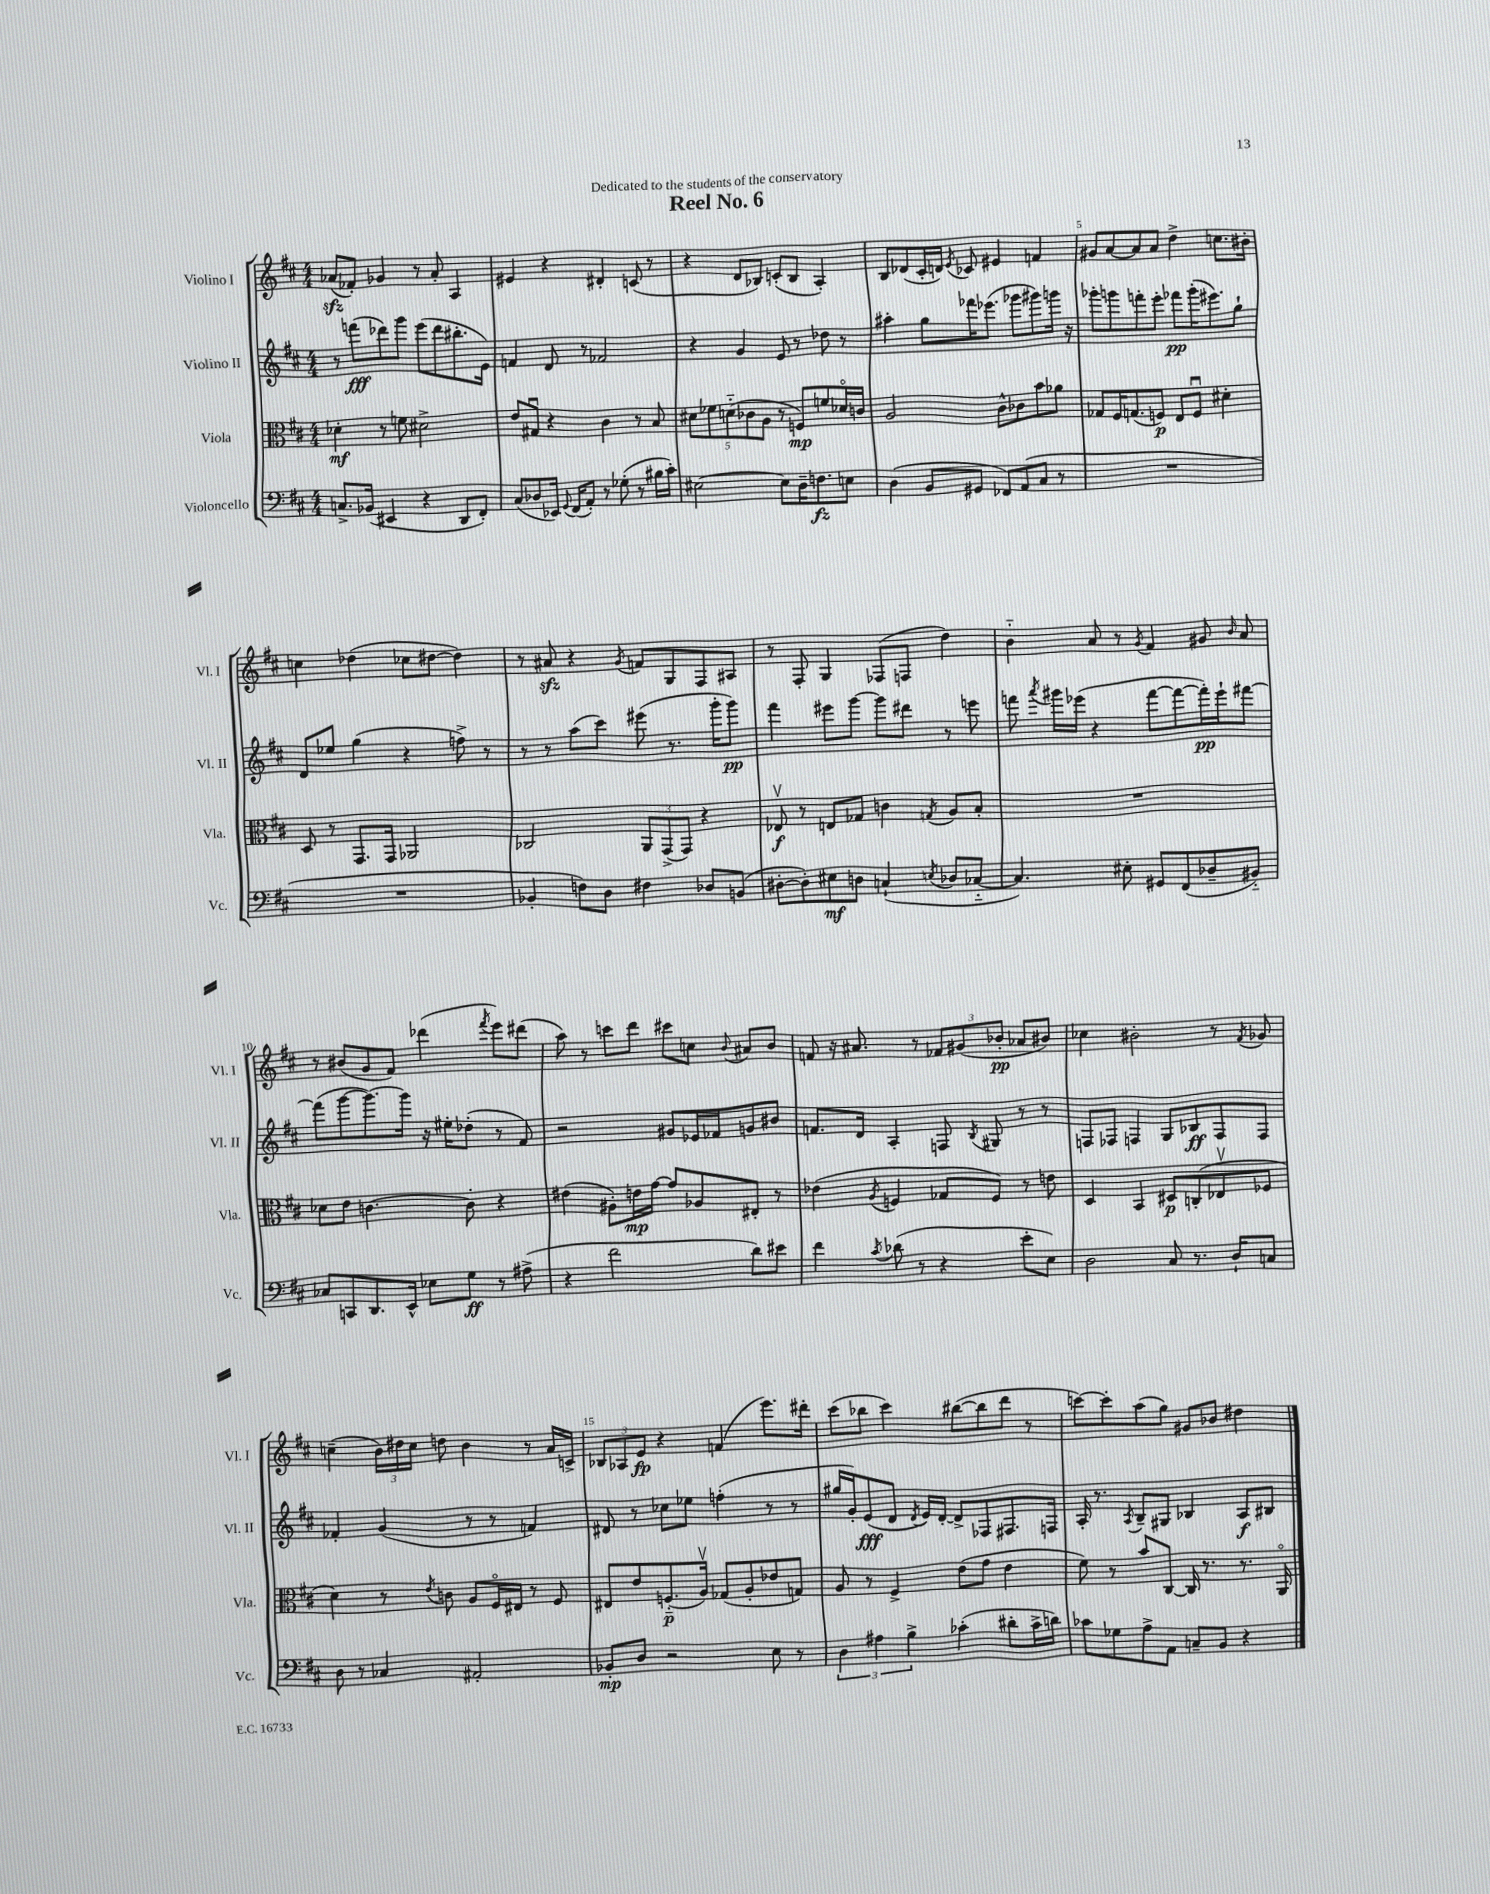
\header { title = "Reel No. 6" dedication = "Dedicated to the students of the conservatory" }
<<
\new StaffGroup <<
\new Staff = "s0" \with { instrumentName = "Violino I" shortInstrumentName = "Vl. I" } {
    \clef treble \key d \major \numericTimeSignature \time 4/4
    \autoBeamOff aes'8[\sfz( fes'8]-.) ges'4 r8 aes'8-. a4 |
    eis'4 r4 dis'4-. c'8( r8 |
    r4 d'8[ bes8]) c'8[-.( bes8] a4-.) |
    b8[ des'8( cis'16-. d'16]) \acciaccatura { e'8 } ces'8 eis'4 f'4 |
    gis'8[ a'8~ a'8 a'8] d''4-> c''8.[ bis'16]-. |
    c''4 des''4( ces''8[ dis''8]~ dis''4) |
    r8 ais'8\sfz r4 \acciaccatura { g'8 } f'8[ g8 fis8 ais8] |
    r8 fis8-. g4 fes8[( f8] d''4) |
    b'4-_ a'8 r8 \acciaccatura { g'8 } fis'4 gis'8 \grace { b'16 } a'8 |
    r8 bis'8[( g'8 fis'8]) des'''4( \acciaccatura { fis'''8 } e'''8[) dis'''8]( |
    a''8) r8 c'''8[ d'''8] cis'''8[ c''8] \appoggiatura { b'8 } ais'8[ b'8] |
    f'8 r16 ais'8. r8 \tuplet 3/2 { fes'8[ gis'8( bes'8]-.\pp } aes'8[ bis'8]) |
    ces''4 bis'2-. r8 \acciaccatura { fis'8 } ges'8 |
    c''4--( \tuplet 3/2 { b'16[) dis''16 c''16] } d''8 b'4 r8 a'16[ c'16]-> |
    \tuplet 3/2 { bes8[ aes8 e'8]\fp } r4 f'4( e'''8.[) dis'''16]-. |
    cis'''8[( bes''8] cis'''4) bis''8[~( bis''8 d'''8] r8 |
    c'''8[~) c'''8-. a''8( g''8]) gis'8[ bes'8] dis''4 \bar "|." |
}
\new Staff = "s1" \with { instrumentName = "Violino II" shortInstrumentName = "Vl. II" } {
    \clef treble \key d \major \numericTimeSignature \time 4/4
    \autoBeamOff r8 f'''8[\fff( des'''8) g'''8] e'''8[( des'''8 bis''8.-. e'16]) |
    f'4 d'8 r8 fes'2 |
    r4 g'4 e'8 r8 des''8 r8 |
    ais''4-. g''8[ fes'''16 ees'''8.]( ges'''8[ gis'''8) g'''16] r16 |
    ges'''8[-. g'''8 f'''8-. e'''8]-. fes'''8[\pp g'''16-.( eis'''8.) g''8]-! |
    d'8[ ees''8] g''4( r4 f''8->) r8 |
    r8 r8 a''8[( cis'''8]) eis'''8( r8. g'''16[-. g'''8]\pp) |
    fis'''4 eis'''8[ g'''8]~ g'''8[ dis'''8] r8 e'''8 |
    f'''8 \acciaccatura { a'''8 } gis'''16[ ees'''16]( r4 f'''8[~ f'''8~ f'''16-.\pp) ees'''16-! fis'''8]~ |
    fis'''8[( g'''8~ g'''8.~) g'''16] r16 eis''16[-. des''8]-.( r8 fis'8) |
    r2 gis'8[ ees'16 fes'16 g'8 bis'8] |
    f'8.[ d'16] a4-. f8 \acciaccatura { b8 } gis8 r8 r8 |
    f8[ fes8] f4 g8[ bes8\ff f8 f8] |
    fes'4-. g'4( r8 r8 f'4) |
    dis'8 r8 ces''8[ ees''8] f''4-.( r8 r8 |
    gis''16[ g'16-.) e'8\fff( d'8] \acciaccatura { d'8 } e'16[) d'16]~-. d'8[-> fes8 fis8. f16] |
    a16-. r8. \acciaccatura { a8 } b8[-- gis8] bes4 a8[\f bis8] \bar "|." |
}
\new Staff = "s2" \with { instrumentName = "Viola" shortInstrumentName = "Vla." } {
    \clef alto \key d \major \numericTimeSignature \time 4/4
    \autoBeamOff des'4-.\mf r8 f'8 dis'2-> |
    e'8[ gis8]\downbow r4 cis'4 r8 b8 |
    \tuplet 5/4 { dis'8[ fes'8 d'8-_( ces'8 a8] } r8 f8[\mp) f'8 des'16\flageolet c'16] |
    a2 cis'8[-^ ces'8 b'8 aes'8] |
    ges8[ fis16 g8.( f8]\p) e8[ f8]\downbow dis'4-. |
    d8 r8 g,8.[ g,16] aes,2 |
    ces2 \tuplet 3/2 { a,8[ g,8->( g,8]) } r4 |
    ees8\upbow\f r8 e8[ ges8] c'4 \acciaccatura { g8 } a8[ b8]-. |
    R1 |
    des'8[ e'8] c'4.~ c'8-. r4 |
    eis'4( ais8[-.) e'16\mp g'16]~ g'8[ aes8 eis8]-. r8 |
    ees'4( \acciaccatura { a8 } f4 ges8[ f8]) r8 e'8 |
    d4 b,4 dis8[\p c8-.( ees8\upbow fes8] |
    d'4) r8 \acciaccatura { e'8 } c'8 a8[ fis16\flageolet eis16] r8 fis8 |
    eis8[ e'8 f8.-_\p( a16]\upbow) ges8[( a8-. ees'8 g8]) |
    a8 r8 fis4-> e'8[( g'8] e'4 |
    fis'8) r8 b'8[ cis8]~ cis16 r8. r8. a,16\flageolet \bar "|." |
}
\new Staff = "s3" \with { instrumentName = "Violoncello" shortInstrumentName = "Vc." } {
    \clef bass \key d \major \numericTimeSignature \time 4/4
    \autoBeamOff c8.[-> bes,16]( eis,4 r4 d,8[ fis,8]-.) |
    cis8[( des8 ees,16]) \appoggiatura { g,8 } fis,16[( a,8]-.) r8 ges8-.( r8 bis16[ cis'16]-.) |
    eis2~ eis8[ d16-- f8.\fz e8] |
    d4( b,8[ gis,8] fes,8[) a,8( cis8] r8 |
    R1 |
    R1 |
    bes,4-. f8[) d8] fis4 des8[ b,8]( |
    dis8[~-. dis8-.) eis8\mf d8] c4-!( \acciaccatura { e8 } des8[ ces8]~-_ |
    ces4.) eis8-. gis,8[ fis,8( des8-- bis,8]-_) |
    ces8[ c,8 d,8. e,16]-^ ees8[ g8]\ff r8 ais8->( |
    r4 fis'2 d'8[) eis'8] |
    fis'4 \acciaccatura { cis'8 } des'8( r8 r4 e'8[-. e8]) |
    d2 cis8 r8. d16[-! c8] |
    d8 r8 ces4 ais,2-. |
    bes,8[-.\mp d8] r2 e8 r8 |
    \tuplet 3/2 { d4 ais4 b4-> } ces'4-.( dis'8[-. ces'16-> d'16]) |
    ces'8[ ges8 a8-> a,8] c8[-- b,8] r4 \bar "|." |
}
>>
>>
\layout { \context { \Score \override BarNumber.break-visibility = ##(#f #t #t) barNumberVisibility = #(every-nth-bar-number-visible 5) } }
